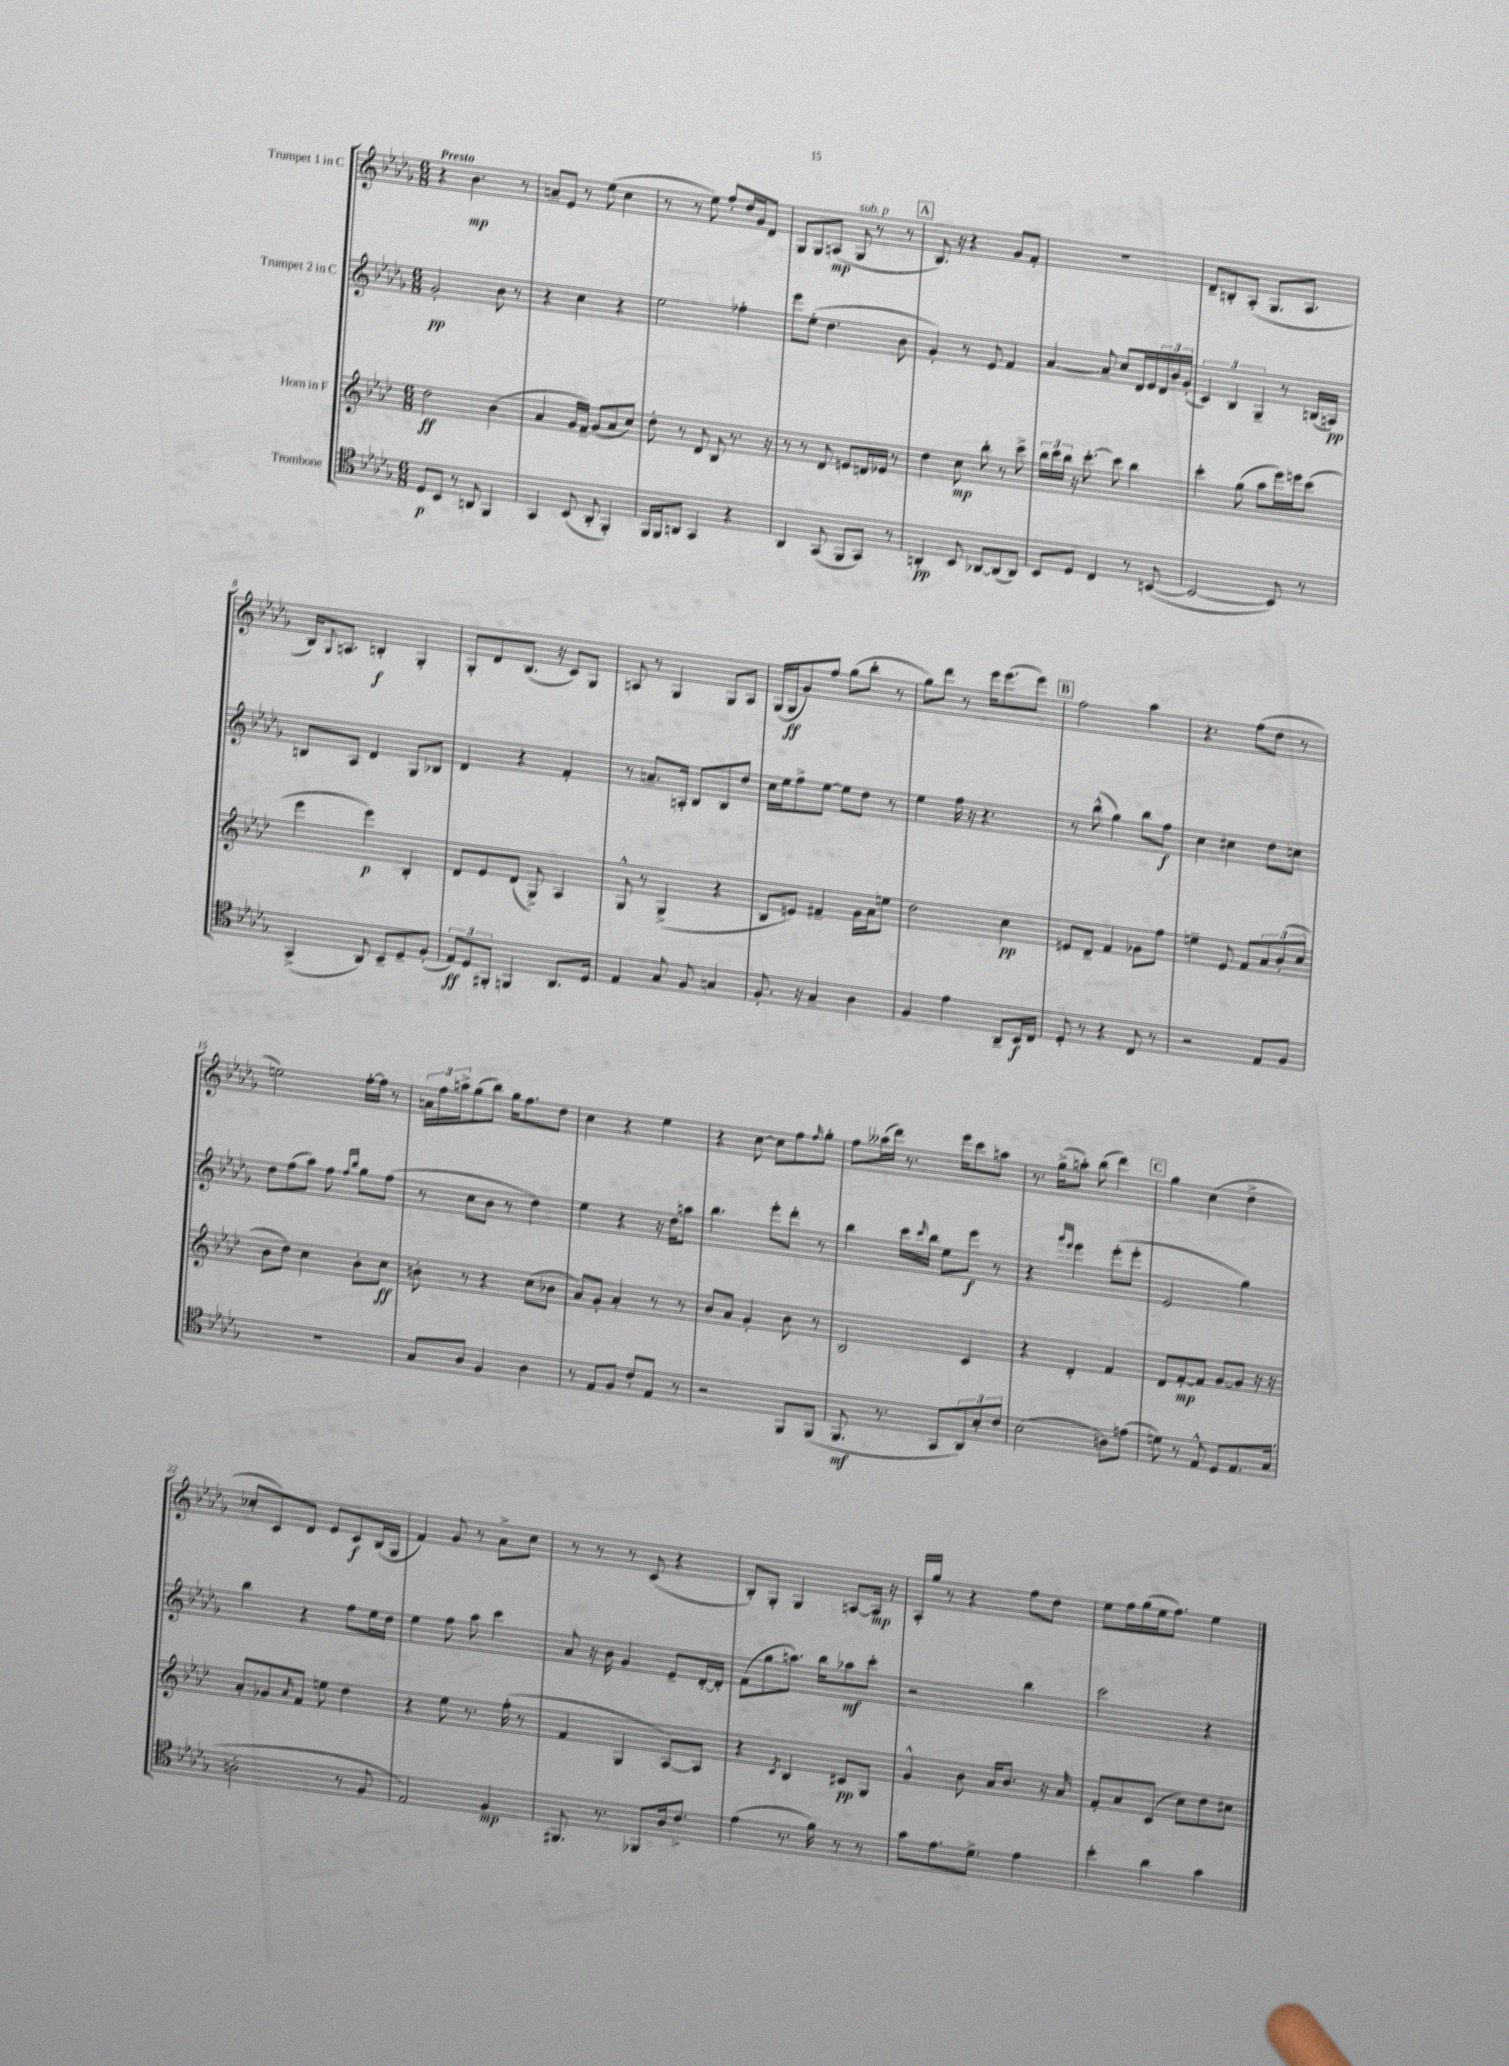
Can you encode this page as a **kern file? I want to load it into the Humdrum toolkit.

**kern	**kern	**kern	**kern
*staff4	*staff3	*staff2	*staff1
*clefC4	*clefG2	*clefG2	*clefG2
*k[b-e-a-d-g-]	*k[b-e-a-d-]	*k[b-e-a-d-g-]	*k[b-e-a-d-g-]
*M6/8	*M6/8	*M6/8	*M6/8
8D-	2dd-	2g-'	4r
8BB-	.	.	.
8r	.	.	4.b-
8AA	.	.	.
4FF	(4b-	8b-	.
.	.	8r	8r
=	=	=	=
4GG-	4a-	4r	8a~
.	.	.	8e-
(8BB-	16g	4cc	8r
.	16f~)	.	.
8AA-'	(8g	.	(8ee-
4FF')	8a-	4r	4cc
.	8cc)	.	.
=	=	=	=
16FF	8dd-'	2ee-	8r
16FF	.	.	.
8AA	8r	.	8r
4GG-	8d-	.	8ee-)
.	8B-	.	8ff'
4r	8.r	4ff-'	16dd-
.	.	.	16g-
.	.	.	8d-
.	16r	.	.
=	=	=	=
4AA-	8r	8eee-	8G-
.	8r	(8ee-'	8G-
(8GG-	8d-	4.dd-	(8A
8FF	8e	.	8G-
8GG-)	16d	.	8r
.	16e-	.	.
8r	8r	8b-	8r
=	=	=	=
4AA'	4dd-	4g-')	8.B-)
.	.	.	16r
8BB-	8cc	8r	4r
[8AA-	8bb-'	8e-	.
(8AA-]	8r	4f	8g-
8AA-)	8ccc^	.	8f'
=	=	=	=
8BB-	24bb-	[4a-	2.r
.	24ccc	.	.
.	24bb-	.	.
8D-	16r	.	.
.	[8.ccc'	.	.
4C	.	8a-~]	.
.	8ccc]	8cc	.
8r	4bb-	16d-	.
.	.	16e-	.
([8BB	.	24d-	.
.	.	24b-	.
.	.	(24g-'	.
=	=	=	=
2BB_	4ccc'	6c)	8d-~
.	.	.	8B'
.	.	6B-	.
.	(8gg	.	(8A-'
.	.	6G-~	.
.	8aa-	.	8.G-
8BB])	16eee-)	8r	.
.	16eee	.	8.A-
8r	(8ccc	(16B	.
.	.	16A)	.
=	=	=	=
(4GG-^	4eee-	8B	16B-)
.	.	.	8qqG-
.	.	.	8.A
.	.	8A-	.
8AA-)	4eee-)	4d-	4B'
8BB-~	.	.	.
8D-~	4B-'	8G-	4G-'
(8F'	.	8B-	.
=	=	=	=
12E-)	8d-	4d-	8G-'
12D-	.	.	.
.	8e-	.	8d-
12FF#'	.	.	.
4FF	(8d-	4r	(8.B-
.	8G^)	.	.
.	.	.	16r
8.AA-	4A-	4f'	8c)
.	.	.	8G-
16D-	.	.	.
=	=	=	=
4E-	8G^^	8r	8A
.	8r	8.a~	8r
8G-	(4G^	.	4G-
.	.	16A'	.
8F	.	8B-	.
4G	4r	8B-	8G-
.	.	8dd-	8A
=	=	=	=
8.F'	8B-	16cc	(16G-
.	.	16ee-	16G-
.	8e)	8ff^	8g-)
16r	.	.	.
4G-~	4f#~	[8ee-	8ff
.	.	8ee-]	(8gg-
4A-	16g	8dd-	8bb-'
.	16a-	.	.
.	8ee	8r	8r
=	=	=	=
4F	2dd-	4ee-	8gg-)
.	.	.	8ddd-
4e-	.	16ff	8r
.	.	16r	.
.	.	4.r	16eee-
.	.	.	(8.eee-
8AA-~	4cc	.	.
16BB-	.	.	8eee-)
16C	.	.	.
=	=	=	=
8D-'	8e	8r	2ff
8r	8d-~	(8bb-^^	.
4r	4f	4gg-)	.
8C	8g-	8bb-	4aa-
8r	8ff	8ff	.
=	=	=	=
2r	4ee~	4cc	4.r
.	8e-	4cc#	.
.	8f	.	(8ff
8E-	12a-	8dd-	8dd-
.	(12b-'	.	.
8F	.	8cc	8r
.	12cc	.	.
=	=	=	=
2.r	8b-	8dd-	2ee)
.	8dd-)	(8ff	.
.	4cc	8aa-)	.
.	.	8ff	.
.	.	16qqff	.
.	.	16qqbb-	.
.	8b-'	8gg-	[16ff'
.	.	.	16ff]
.	8cc	(8ff	8r
=	=	=	=
8G-	8b'	8r	24a
.	.	.	24ff
.	.	.	24aa^
8A-	8r	8cc	(8gg-
4F	4r	8b-	8bb-)
.	.	8r	16gg-
.	.	.	8.ff
4A-	(8cc	4dd-)	.
.	8b-	.	8dd-
=	=	=	=
8r	8a-)	4ee-	4cc
8E-	8g'	.	.
8F	4a-'	4r	4r
8c'	.	.	.
8E-	8r	16r	4ee-
.	.	16dd-	.
8r	8r	8aa	.
=	=	=	=
2r	8b-	4.bb-	4r
.	8a-	.	.
.	4g'	.	[8cc
.	.	8eee-'	8cc]
8FF	8b-	8ddd-'	8ff
.	.	.	16qqff
(8FF	8r	8r	8gg-'
=	=	=	=
8.FF	2B-	4bb-	8ff
.	.	.	(16aa--
8.r	.	.	16ddd-)
.	.	16ccc	8.r
.	.	16qqccc	.
.	.	16bb-	.
8GG-	.	8ee-	.
.	.	.	16eee-
12AA-)	4c	8eee-	8ccc
12B-'	.	.	.
.	.	8r	8aa
12c	.	.	.
=	=	=	=
(2B-	4r	4r	8.r
.	.	.	(16gg-^
.	.	16qqggg-	.
.	.	16qqeee-	.
.	4d-'	4eee-	8aa')
.	.	.	(8bb-
8A)	4f	(8eee-'	4ddd-)
(8e	.	8eee-'	.
=	=	=	=
8d)	8d-	2e-	4gg-
8r	[8f'	.	.
8E-^^	8f]	.	(4cc
8D-	[8g	.	.
8.E-	8g]	4gg-)	4dd-^
.	16r	.	.
(16G-	16r	.	.
=	=	=	=
2A'	8a-'	4bb-	8cc-'
.	8g-	.	8c)
.	16qqa-	.	.
.	8f	4r	8d-
.	8ee	.	8e-
8r	4dd-	8ff	8c
8F	.	16ee-	(16B-
.	.	16dd-	16G-
=	=	=	=
2E-)	4r	4ee-	4f)
.	8ee-	8ff	8g-
.	8.r	8aa-	8r
4F	.	4ccc	8a-^
.	(16ff'	.	.
.	8r	.	8cc
=	=	=	=
8.FF#	4f	8a-	8r
.	.	16r	8r
8.r	.	16b-	.
.	4G	4g-	8r
8FF-	.	.	(8c
16A-	[8A-)	8e-~	4r
8.c^	.	.	.
.	8A-]	[16d-'	.
.	.	16d-']	.
=	=	=	=
(4e-	4r	(8f	8B-')
.	.	8gg-	8G-'
.	8qc	.	.
8.r	4B-	8.aa)	4G-
16f)	.	16bb-	.
8r	8c#	8aa-	[8A
8r	8G	8ccc'	16A]
.	.	.	16r
=	=	=	=
8g-	4g^^	2r	16A-'
.	.	.	16gg-
8.e-	.	.	8r
.	8b-	.	4r
8.d-^	.	.	.
.	16a-	.	.
.	8.b-	.	.
4e-	.	4bb-	8ff
.	16r	.	8dd-
.	16a-	.	.
=	=	=	=
4b-'	8f'	2ccc	8ee-
.	8a-	.	16ff
.	.	.	(16gg-
4a-	(8c	.	16ee-
.	.	.	8.ff)
.	8cc)	.	.
4g-	8dd-	4r	4ee-
.	8cc#	.	.
==	==	==	==
*-	*-	*-	*-
